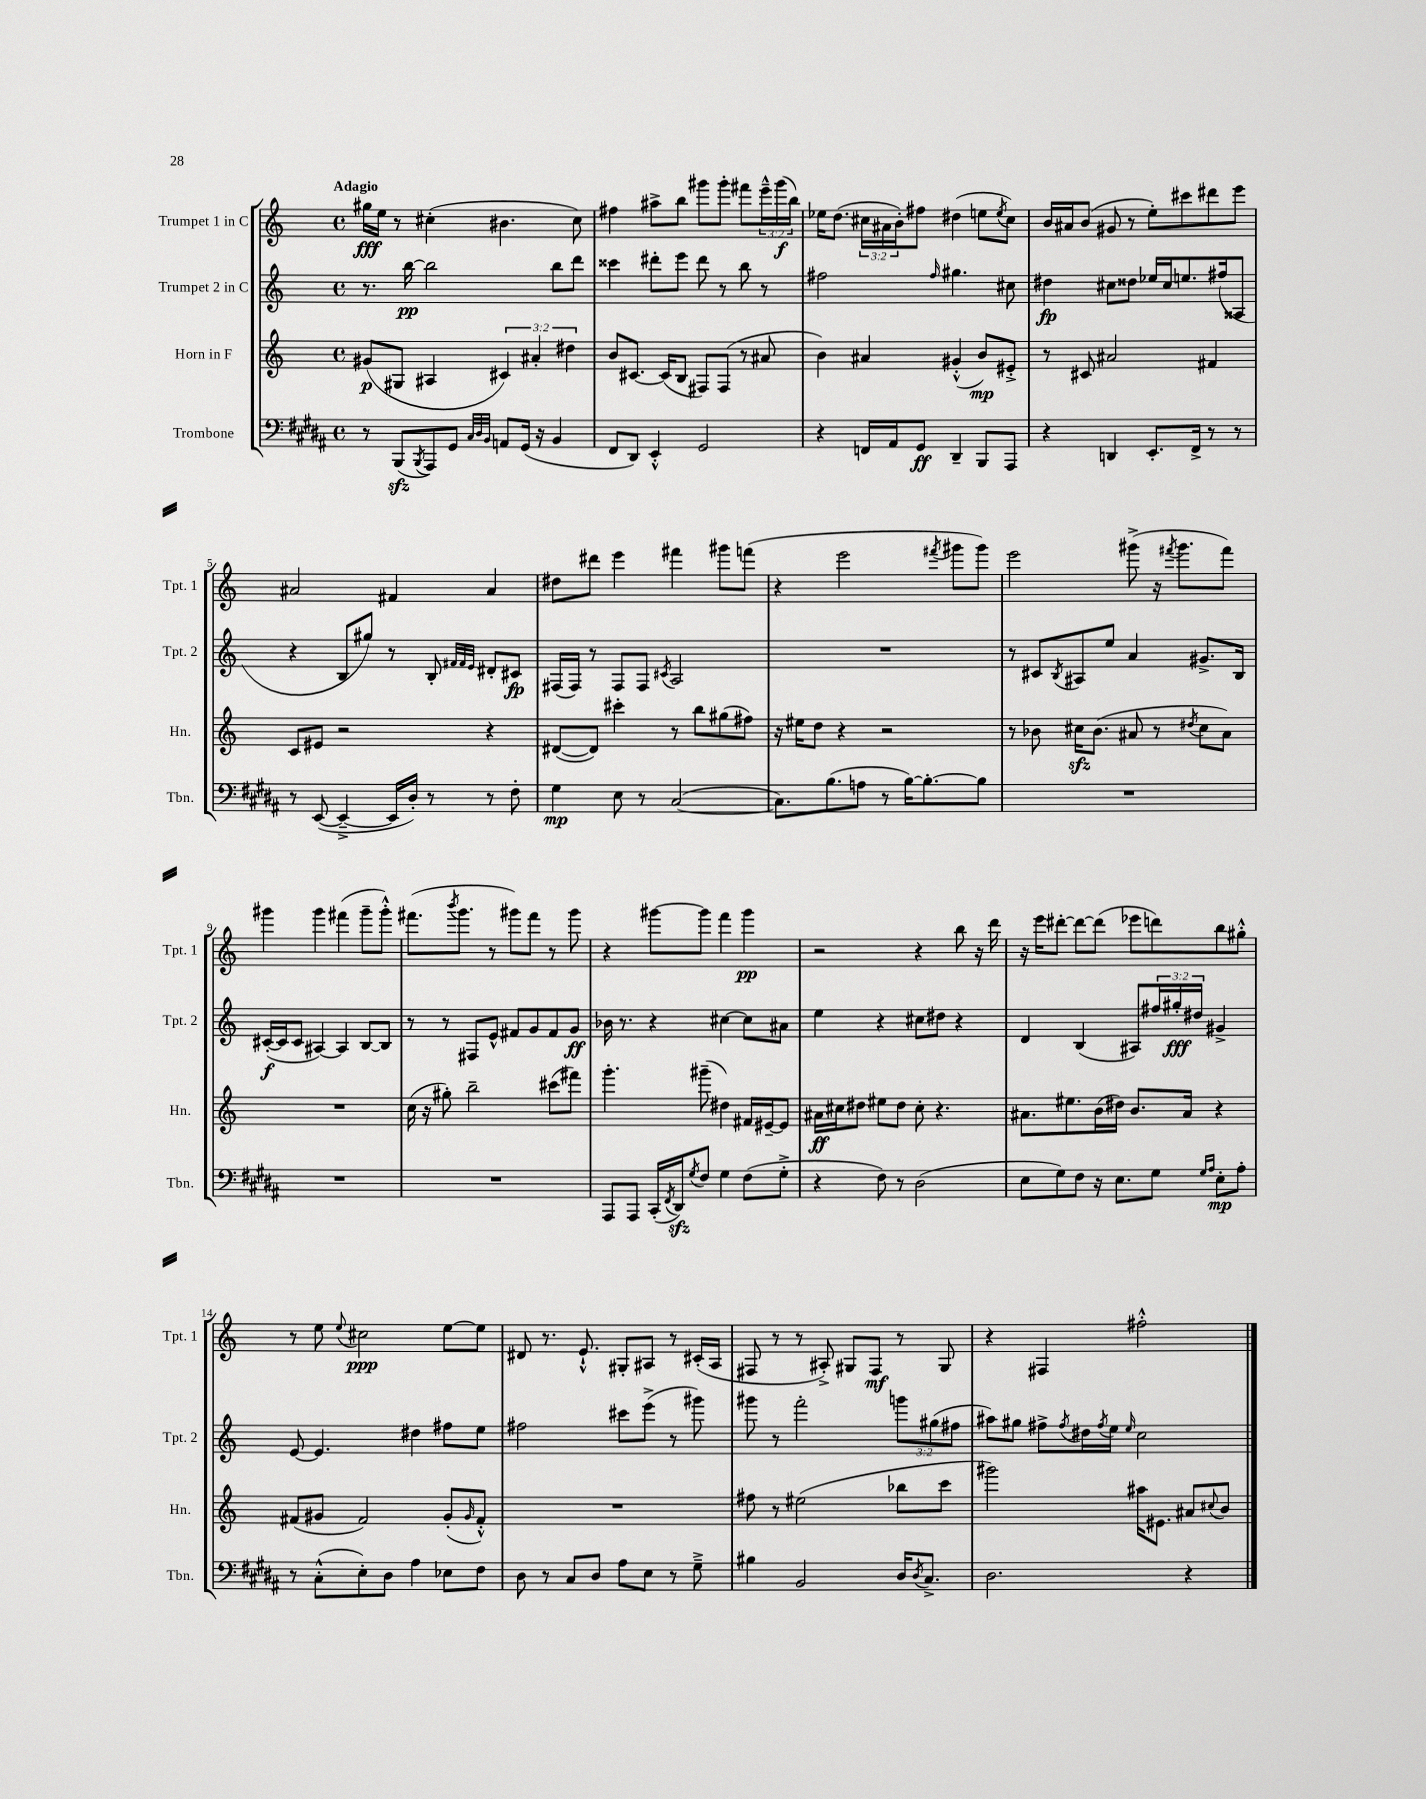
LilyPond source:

<<
\new StaffGroup <<
\new Staff = "s0" \with { instrumentName = "Trumpet 1 in C" shortInstrumentName = "Tpt. 1" } {
    \clef treble \key c \major \defaultTimeSignature \time 4/4 \override Staff.TupletNumber.text = #tuplet-number::calc-fraction-text \tempo "Adagio"
    gis''16\fff e''16 r8 cis''4-.( bis'4. cis''8) |
    fis''4 ais''8-> b''8 gis'''8 gis'''8-. fis'''8 \tuplet 3/2 { e'''16---^ gis'''16\f( b''16) } |
    ees''16 d''8.( \tuplet 3/2 { cis''16 ais'16 b'16-.) } fis''8 dis''4( e''8 \acciaccatura { e''8 } cis''8) |
    b'16 ais'16 b'8( gis'8 r8 e''8-.) cis'''8 dis'''8 e'''8 |
    ais'2 fis'4 ais'4 |
    dis''8 dis'''8 e'''4 fis'''4 gis'''8 f'''8( |
    r4 e'''2 \acciaccatura { fis'''8 } gis'''8 gis'''8) |
    e'''2 gis'''8->( r16 \acciaccatura { fis'''8 } gis'''8. fis'''8) |
    gis'''4 gis'''4 fis'''4( gis'''8-- gis'''8-.-^) |
    fis'''8.( \acciaccatura { b'''8 } g'''8. r8 gis'''8) fis'''8 r8 gis'''8 |
    r4 gis'''8~ gis'''8 f'''4 gis'''4\pp |
    r2 r4 b''8 r16 d'''16 |
    r16 e'''16 dis'''8~-. dis'''8~ dis'''8( ees'''8 d'''8) b''8 gis''8-.-^ |
    r8 e''8 \appoggiatura { e''8 } cis''2\ppp e''8~ e''8 |
    dis'8 r8. e'8.-!-^ gis8-. ais8 r8 cis'16-.( ais16 |
    fis8 r8 r8 ais8-.->) gis8 fis8\mf r8 gis8 |
    r4 fis4 fis''2-.-^ \bar "|." |
}
\new Staff = "s1" \with { instrumentName = "Trumpet 2 in C" shortInstrumentName = "Tpt. 2" } {
    \clef treble \key c \major \defaultTimeSignature \time 4/4 \override Staff.TupletNumber.text = #tuplet-number::calc-fraction-text
    r8. b''16~\pp b''2 b''8 d'''8 |
    cisis'''4 dis'''8-. e'''8 dis'''8 r8 b''8 r8 |
    fis''2 \grace { fis''16 } gis''4. cis''8 |
    dis''4\fp cis''8 disis''8 ees''16 cis''16 e''8. fis''16( aisis8 |
    r4 b8 gis''8) r8 b8-. \grace { fis'32 fis'32 e'32 } dis'8-. cis'8\fp |
    fis16( fis16) r8 fis8 fis8 \acciaccatura { cis'8 } a2 |
    R1 |
    r8 cis'8 \acciaccatura { b8 } ais8 e''8 a'4 gis'8.-> b16 |
    cis'16~-.\f( cis'16 cis'8 ais4~) ais4 b8~ b8 |
    r8 r8 fis8 e'8-^ fis'8 g'8 fis'8 g'8\ff |
    bes'16 r8. r4 cis''4~ cis''8 ais'8 |
    e''4 r4 cis''8 dis''8 r4 |
    d'4 b4( ais8) \tuplet 3/2 { fis''16 gis''16-.\fff dis''16 } gis'4-> |
    e'8~ e'4. dis''4 fis''8 e''8 |
    fis''2 cis'''8 e'''8->( r8 gis'''8) |
    gis'''8 r8 f'''2-. \tuplet 3/2 { g'''8 gis''8( fis''8 } |
    ais''8) gis''8 fis''8-> \acciaccatura { fis''8 } dis''16 \acciaccatura { fis''8 } e''16 \grace { e''16 } c''2 \bar "|." |
}
\new Staff = "s2" \with { instrumentName = "Horn in F" shortInstrumentName = "Hn." } {
    \clef treble \key c \major \defaultTimeSignature \time 4/4 \override Staff.TupletNumber.text = #tuplet-number::calc-fraction-text
    gis'8\p( gis8 ais4 \tuplet 3/2 { cis'4) ais'4-. dis''4 } |
    b'8 cis'8.~ cis'16( b8 fis8) fis8( r8 ais'8 |
    b'4) ais'4 gis'4-.-^( b'8\mp) eis'8-.-> |
    r8 cis'8 ais'2 fis'4 |
    c'8 eis'8 r2 r4 |
    dis'8~( dis'8) cis'''4-. r8 b''8 gis''8( fis''8) |
    r16 eis''16 d''8 r4 r2 |
    r8 bes'8 cis''16\sfz bes'8.( ais'8 r8 \acciaccatura { dis''8 } cis''8 ais'8) |
    R1 |
    c''16( r16 gis''8-.) b''2-- cis'''8( fis'''8) |
    g'''4.-. gis'''8--( dis''4) fis'16 eis'16~-- eis'8 |
    ais'16\ff cis''16 dis''8 eis''8 dis''8 cis''8-. r4. |
    ais'8. eis''8. b'16( dis''16) b'8. ais'16 r4 |
    fis'8( gis'8 fis'2) gis'8-.( \grace { gis'16 } fis'8-.-^) |
    R1 |
    fis''8 r8 eis''2( bes''8 c'''8 |
    gis'''2) ais''16 eis'8. ais'8 \appoggiatura { cis''8 } b'8 \bar "|." |
}
\new Staff = "s3" \with { instrumentName = "Trombone" shortInstrumentName = "Tbn." } {
    \clef bass \key b \major \defaultTimeSignature \time 4/4
    r8 b,,8\sfz( \acciaccatura { b,,8 } ais,,8) gis,8 \grace { cis32 dis32 b,32 } a,8 gis,16( r16 b,4 |
    fis,8 dis,8) e,4-.-^ gis,2 |
    r4 f,16 ais,16 gis,8\ff dis,4-- b,,8 ais,,8 |
    r4 d,4 e,8.-. fis,16-> r8 r8 |
    r8 e,8~( e,4~---> e,16 dis16-.) r8 r8 fis8-. |
    gis4\mp e8 r8 cis2~( |
    cis8.) b8.( a8 r8 b16~) b8.~-. b8 |
    R1 |
    R1 |
    R1 |
    ais,,8 ais,,8 cis,16-.( \acciaccatura { fis,8 } dis,16\sfz) \acciaccatura { gis8 } fis8 gis4 fis8( gis8-.-> |
    r4 fis8) r8 dis2( |
    e8 gis8) fis8 r16 e8. gis8 \grace { gis16 ais16 } e8-.\mp ais8-. |
    r8 cis8-.-^( e8-.) dis8 ais4 ees8 fis8 |
    dis8 r8 cis8 dis8 ais8 e8 r8 gis8---> |
    bis4 b,2 dis16 \acciaccatura { dis8 } cis8.-> |
    dis2. r4 \bar "|." |
}
>>
>>
